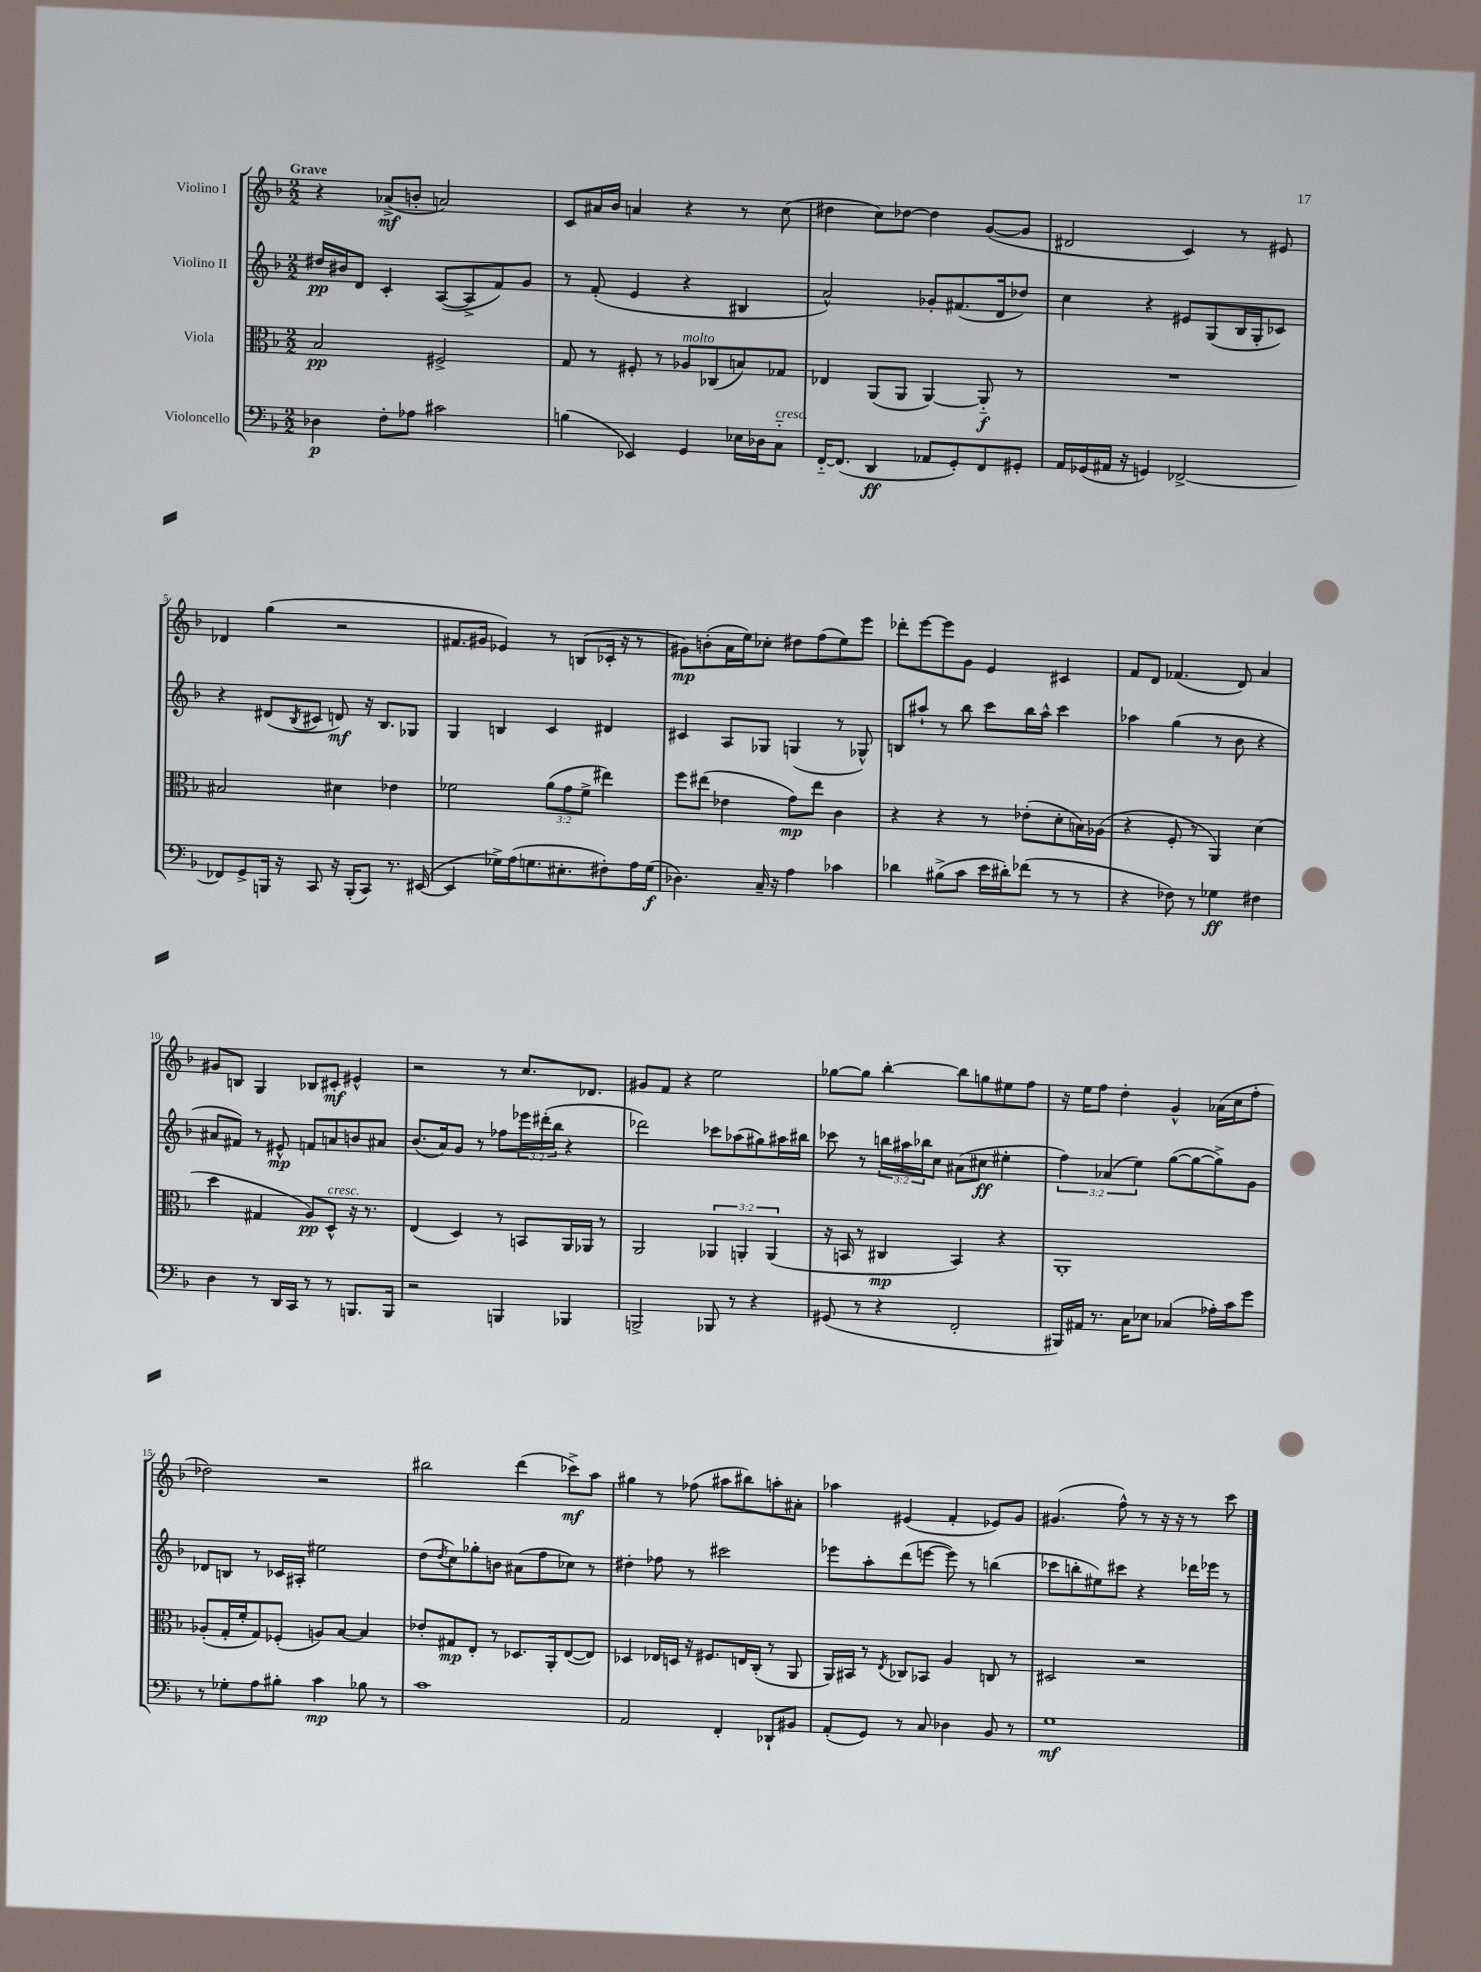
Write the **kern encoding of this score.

**kern	**kern	**kern	**kern
*staff4	*staff3	*staff2	*staff1
*clefF4	*clefC3	*clefG2	*clefG2
*k[b-]	*k[b-]	*k[b-]	*k[b-]
*M2/2	*M2/2	*M2/2	*M2/2
4D-\	2B-/	16dd#/LL	4r
.	.	16b#/J	.
.	.	8d/J	.
8F'\L	.	4c'/	(8a-^/L
8A-\J	.	.	8b'/J
2c#\	2F#^/	([8A/L	2a/)
.	.	8A^/]	.
.	.	8f/)	.
.	.	8g/J	.
=	=	=	=
(4B\	8G/	8r	8c/L
.	8r	(8f'/	16a#/L
.	.	.	16b-/JJ
4EE-/)	8F#'/	4e/	4a/
.	8r	.	.
4GG/	8A-/L	4r	4r
.	(8C-/	.	.
16E-\LL	8B/)	4B#/	8r
16D-\J	.	.	.
8C'~\J	8G-/J	.	(8cc\
=	=	=	=
[16FF'~/LK	4E-/	2a^^/)	4dd#\
(8.FF/]J	.	.	.
4DD/	(8AA/L	.	8cc\L)
.	8AA/J	.	[8dd-\J
8AA-/L	[4AA/)	8g-'/L	4dd-\]
8GG'/)	.	(8.f#/	.
8FF/	8AA'~/]	.	([8g/L
.	.	16d/k	.
8GG#'/J	8r	8dd-/J)	8g/]J
=	=	=	=
16AA/LL	1r	4cc\	2d#/
(16GG-/	.	.	.
16AA#/JJ	.	.	.
16r	.	.	.
4GG/)	.	4r	.
[2FF-^/	.	8e#/L	4c/)
.	.	(8G/	.
.	.	16B-/L	8r
.	.	16G'/J	.
.	.	8c-/J)	8e#/
=	=	=	=
8FF-/]L	2B#/	4r	4d-/
8GG^/	.	.	.
16BBB/Jk	.	(8d#/L	(4gg\
16r	.	.	.
.	.	8qB-/	.
8CC/	.	8c#/J	.
16r	4d#\	8d/)	2r
(16BBB'/LK	.	.	.
8CC/J)	.	16r	.
.	.	8.B-/L	.
8.r	4e-\	.	.
.	.	8G-/J	.
([16EE#/	.	.	.
=	=	=	=
4EE#/]	2f-\	4G/	8.f#/L
.	.	.	16g#/Jk
16G-^\LL)	.	4B/	4e-/)
(16A\J	.	.	.
8.G\	.	.	.
.	(12a\L	4c/	8r
8.E#'\	.	.	.
.	12g\	.	.
.	.	.	(8B/L
.	12f-^\J	.	.
8F#'\)	4ee#\)	4d#/	16c-'/Jk
.	.	.	16r
16A\L	.	.	8r
(16G\JJ	.	.	.
=	=	=	=
4.D-\)	8ff\L	4c#/	8g#\L)
.	(8ee#\J	.	(8b'\
.	4e-\	8A/L	16a\L
.	.	.	16ee\J)
16C~/	.	8G-/J	8cc-'\J
16r	.	.	.
4A\	8g\L)	(4G/	8dd#\L
.	8ee#\J	.	(8ff\
4c-\	4c\	8r	8ee\)
.	.	8G-^^/)	8eee\J
=	=	=	=
4d-\	4r	8B/L	8ddd-'\L
.	.	8aa#`/J	[8eee\
(8B#^\L	4r	8r	8eee\]
8c\J	.	8bb-\	8g\J
16e\LL	8r	8ccc\L	4e/
16d#'\J)	.	.	.
(8f-\J	(8e-'\L	16bb-\L	.
.	.	16aa#^^\JJ	.
8r	8d'\	4ccc\	4c#/
8r	16B\L)	.	.
.	(16A-\JJ	.	.
=	=	=	=
4r	4r	4aa-\	8f/L
.	.	.	8d/J
8F-\)	8F'/	(4gg\	(4.f-/
8r	8r	.	.
4G-\	4AA/)	8r	.
.	.	8b-\	8d/)
4F#\	(4d\	4r	4a/
=	=	=	=
4D\	4dd\	8a#/L	8g#/L
.	.	8f#/J)	8B/J
8r	4G#/	8r	4G/
16DD/LL	.	8e#^^/	.
16CC/JJ	.	.	.
8r	8A/L)	8f/L	8B-/L
8r	8D^^/J	8a/	8c#'/J
8.BBB/L	16r	8b/	4e#^^/
.	8.r	.	.
.	.	8a#/J	.
16BBB/Jk	.	.	.
=	=	=	=
2r	(4E/	(8.b-/L	2r
.	.	16a/k)	.
.	4D/)	8g/J	.
.	.	8r	.
4BBB/	8r	8ff-\L	8r
.	8BB/L	24eee-\L	8.cc/L
.	.	(24ddd#'\	.
.	.	24bb-\JJ	.
4BBB-/	16AA/L	4r	.
.	16AA-/JJ	.	8.d-/J
.	8r	.	.
=	=	=	=
2BBB^/	2AA/	2ddd-\)	8g#/L
.	.	.	8f/J
.	.	.	4r
8BBB-/	6AA-/	8ccc-\L	2ee\
8r	.	(8aa-\	.
.	6AA'/	.	.
4r	.	8gg#\)	.
.	(6AA/	.	.
.	.	16aa#\L	.
.	.	16bb#\JJ	.
=	=	=	=
(8GG#/	16r	8ccc-\	[8gg-\L
.	16BB/	.	.
8r	8r	8r	8gg-\]J
4r	4C#/	24bb\LL	[4bb-'\
.	.	24aa#\	.
.	.	24bb-\J	.
.	.	8cc\J	.
2FF'/	4BB/)	(8a#\L	8bb-\]L
.	.	8cc#\J	8gg\
.	4r	4ee#'\	8ee#\
.	.	.	8ff\J
=	=	=	=
16BBB#/LL)	1AA'	6ff\)	16r
16AA#/JJ	.	.	16ee\LK
8.r	.	.	8ff\J
.	.	(6a-/	.
.	.	.	4dd'\
16C\LK	.	.	.
.	.	6ee\)	.
8E-\J	.	.	.
(4C-/	.	([8gg\L	4g^^/
.	.	8gg\_	.
16A-'\LL)	.	8gg^\])	(16a-\LL
16c\J	.	.	16cc\J
8g\J	.	8g\J	8ff'\J
=	=	=	=
8r	(8A-'/L	8d-/L	2dd-\)
8G-'\L	16G'/L	8B/J	.
.	16f'/J	.	.
8A\	8G/)	8r	.
8B#'\J	(8F-'/J	16c-/LL	.
.	.	16A#'/JJ	.
4c\	8A/L)	2ee#\	2r
.	[8B-/J	.	.
8B-\	4B-/]	.	.
8r	.	.	.
=	=	=	=
1c	8e-'/L	(8dd\L	2bb#\
.	.	8qdd/	.
.	8G#/	8cc\)	.
.	8E'/J	8gg-'\	.
.	8r	8b\J	.
.	8.D-/L	(8a#\L	(4ddd\
.	.	8ff\	.
.	16AA'/k	.	.
.	([8E/	8cc-\J)	8ccc-^\L)
.	8E/]J)	8r	8aa\J
=	=	=	=
2AA/	4D-/	4dd#'\	4gg#\
.	16E-/LL	8ff-\	8r
.	16D/JJ	.	.
.	16r	8r	(8ff-\
.	8.F#/L	.	.
4FF'/	.	2ccc#\	8aa#\L
.	16E/L	.	8bb#\)
.	(16C'/JJ	.	.
8DD-`/L	8r	.	8aa'\
8BB#/J	8AA/	.	8a#'\J
=	=	=	=
(8AA'/L	16AA/LL)	8eee-\L	4aa-\
.	16BB#/JJ	.	.
8GG/J)	8r	8aa'\	.
.	8qE/	.	.
8r	8C-/L	(8ddd\	(4e#/
8C/	8BB-/J	[8eee\J	.
4D-\	4A/	8eee\])	4f'/
.	.	8r	.
8BB-/	8C/	(4bb\	8e-/L)
8r	8r	.	8g/J
=	=	=	=
1G	2D#/	8ccc-\L	(4.g#/
.	.	8bb'\	.
.	.	8ee#\)	.
.	.	8ccc#\J	8ff^^\)
.	2r	4r	8r
.	.	.	16r
.	.	.	16r
.	.	16ddd-\LL	8r
.	.	16eee-\JJ	.
.	.	8r	8ccc\
==	==	==	==
*-	*-	*-	*-
